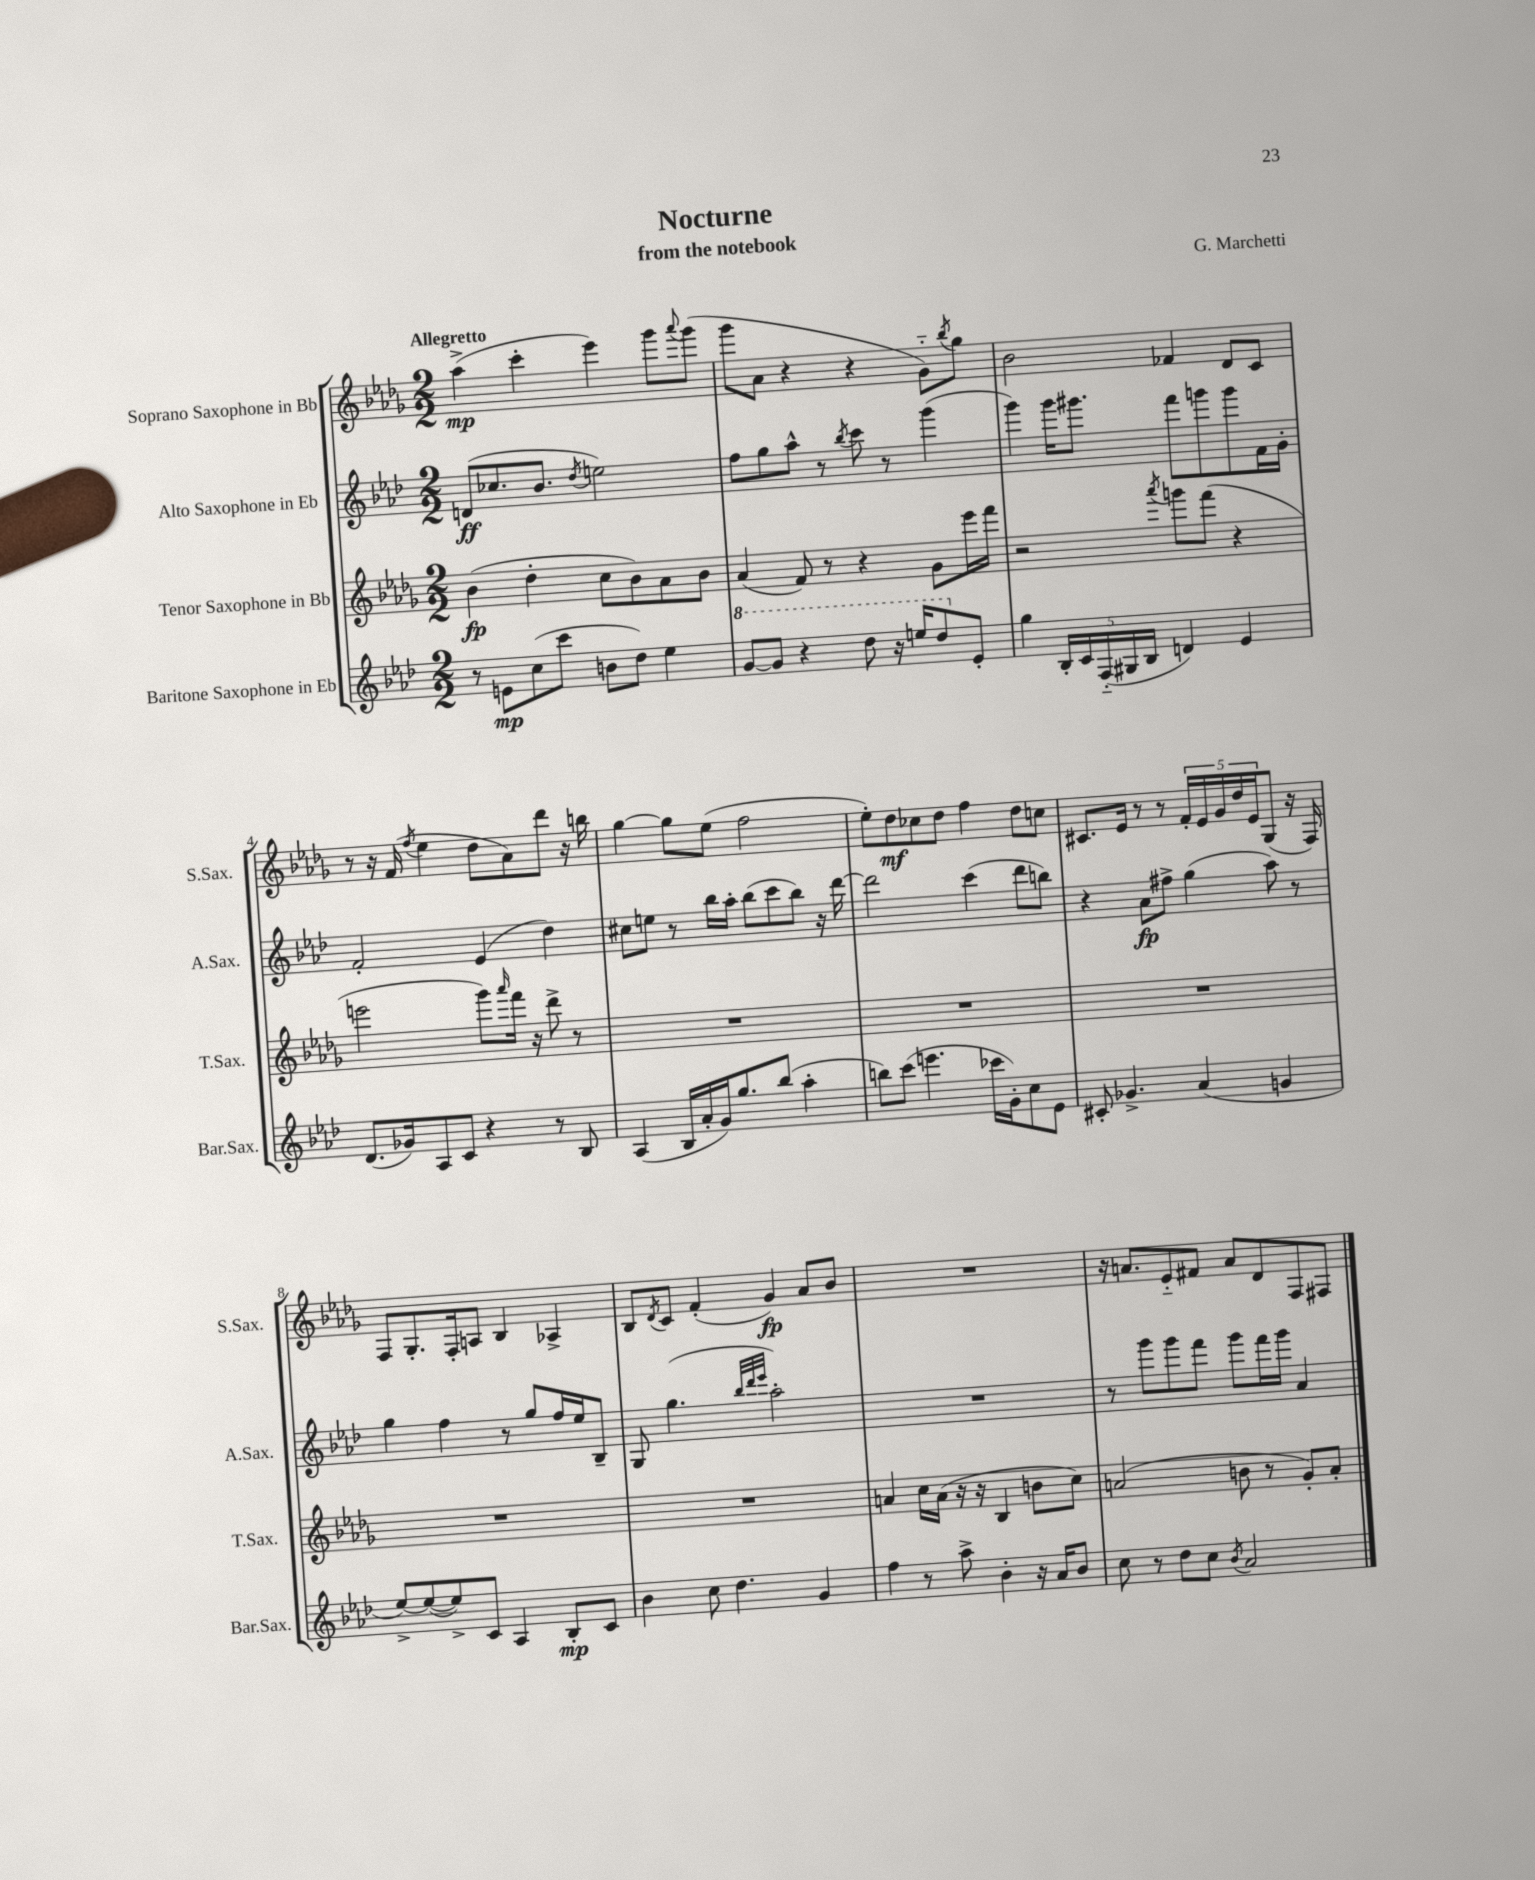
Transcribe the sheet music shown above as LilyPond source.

\header { title = "Nocturne" composer = "G. Marchetti" subtitle = "from the notebook" }
<<
\new StaffGroup <<
\new Staff = "s0" \with { instrumentName = "Soprano Saxophone in Bb" shortInstrumentName = "S.Sax." } {
    \clef treble \key des \major \numericTimeSignature \time 2/2 \tempo "Allegretto"
    aes''4->\mp( c'''4-. ees'''4) ges'''8 \appoggiatura { aes'''8 } ges'''8( |
    ges'''8 aes'8 r4 r4 ges'8-_) \acciaccatura { bes''8 } ges''8 |
    bes'2 fes'4 des'8 c'8 |
    r8 r16 f'16( \acciaccatura { f''8 } ees''4 des''8 aes'8) des'''8 r16 b''16 |
    ges''4~ ges''8 ees''8( f''2 |
    ees''8-.) des''8\mf ces''8 des''8 f''4 des''8 c''8 |
    cis'8. ees'16 r8 r8 \tuplet 5/4 { f'16-. ees'16 ges'16 des''16 ees'16 } ges8( r16 f16) |
    f8 ges8.-. f16-. a8 bes4 aes4-> |
    bes8 \acciaccatura { des'8 } c'8 f'4-.( ges'4\fp) aes'8 bes'8 |
    R1 |
    r16 a'8. ees'8-_ fis'8 a'8 des'8 f8 fis8 \bar "|." |
}
\new Staff = "s1" \with { instrumentName = "Alto Saxophone in Eb" shortInstrumentName = "A.Sax." } {
    \clef treble \key aes \major \numericTimeSignature \time 2/2
    d'8\ff( ces''8. bes'8. \acciaccatura { des''8 } e''2) |
    f''8 g''8 aes''8-^ r8 \acciaccatura { bes''8 } c'''8 r8 g'''4( |
    g'''4) g'''16 gis'''8. f'''8 g'''8 g'''8 f'16 g'16-. |
    f'2-. ees'4( des''4) |
    cis''8 e''8 r8 bes''16 aes''16-. bes''8( c'''8 bes''8) r16 des'''16~ |
    des'''2 c'''4( des'''8 b''8) |
    r4 aes'8\fp fis''8-> g''4( aes''8) r8 |
    g''4 f''4 r8 g''8 f''16 ees''16 bes8-- |
    g8 g''4.( \grace { bes''32 des'''32 ees'''32 } aes''2-.) |
    R1 |
    r8 g'''8 g'''8 f'''8 g'''8 f'''16 g'''16 aes'4 \bar "|." |
}
\new Staff = "s2" \with { instrumentName = "Tenor Saxophone in Bb" shortInstrumentName = "T.Sax." } {
    \clef treble \key des \major \numericTimeSignature \time 2/2
    bes'4\fp( des''4-. c''8 bes'8) aes'8 bes'8 |
    aes'4( f'8) r8 r4 ges'8 ees'''16 f'''16 |
    r2 \acciaccatura { aes'''8 } g'''8 f'''8( r4 |
    e'''2 ges'''8) \grace { aes'''16 } f'''16 r16 des'''8-> r8 |
    R1 |
    R1 |
    R1 |
    R1 |
    R1 |
    a'4 c''16 a'16( r16 r16 bes4 b'8 c''8) |
    a'2( b'8 r8 ges'8-.) a'8-. \bar "|." |
}
\new Staff = "s3" \with { instrumentName = "Baritone Saxophone in Eb" shortInstrumentName = "Bar.Sax." } {
    \clef treble \key aes \major \numericTimeSignature \time 2/2
    r8 e'8\mp c''8( c'''8 b'8 des''8) ees''4 |
    \ottava #1 g''8~ g''8 r4 des'''8 r16 e'''16 des'''8 \ottava #0 ees'8-. |
    g''4 \tuplet 5/4 { bes16-. c'16 f16-_( gis16 bes16 } d'4) ees'4 |
    des'8.( ges'16) aes8 c'8 r4 r8 bes8 |
    aes4( bes16 aes'16-. g'16) g''8. bes''8( aes''4-. |
    b''8) c'''8( e'''4. ces'''16 g'16-.) c''8 ees'8 |
    cis'8-. ges'4.-> aes'4( g'4 |
    ees''8~->) ees''8~( ees''8->) c'8 aes4 bes8-.\mp c'8 |
    bes'4 c''8 des''4. g'4 |
    f''4 r8 aes''8-> bes'4-. r16 aes'16 bes'8 |
    c''8 r8 des''8 c''8 \acciaccatura { bes'8 } aes'2 \bar "|." |
}
>>
>>
